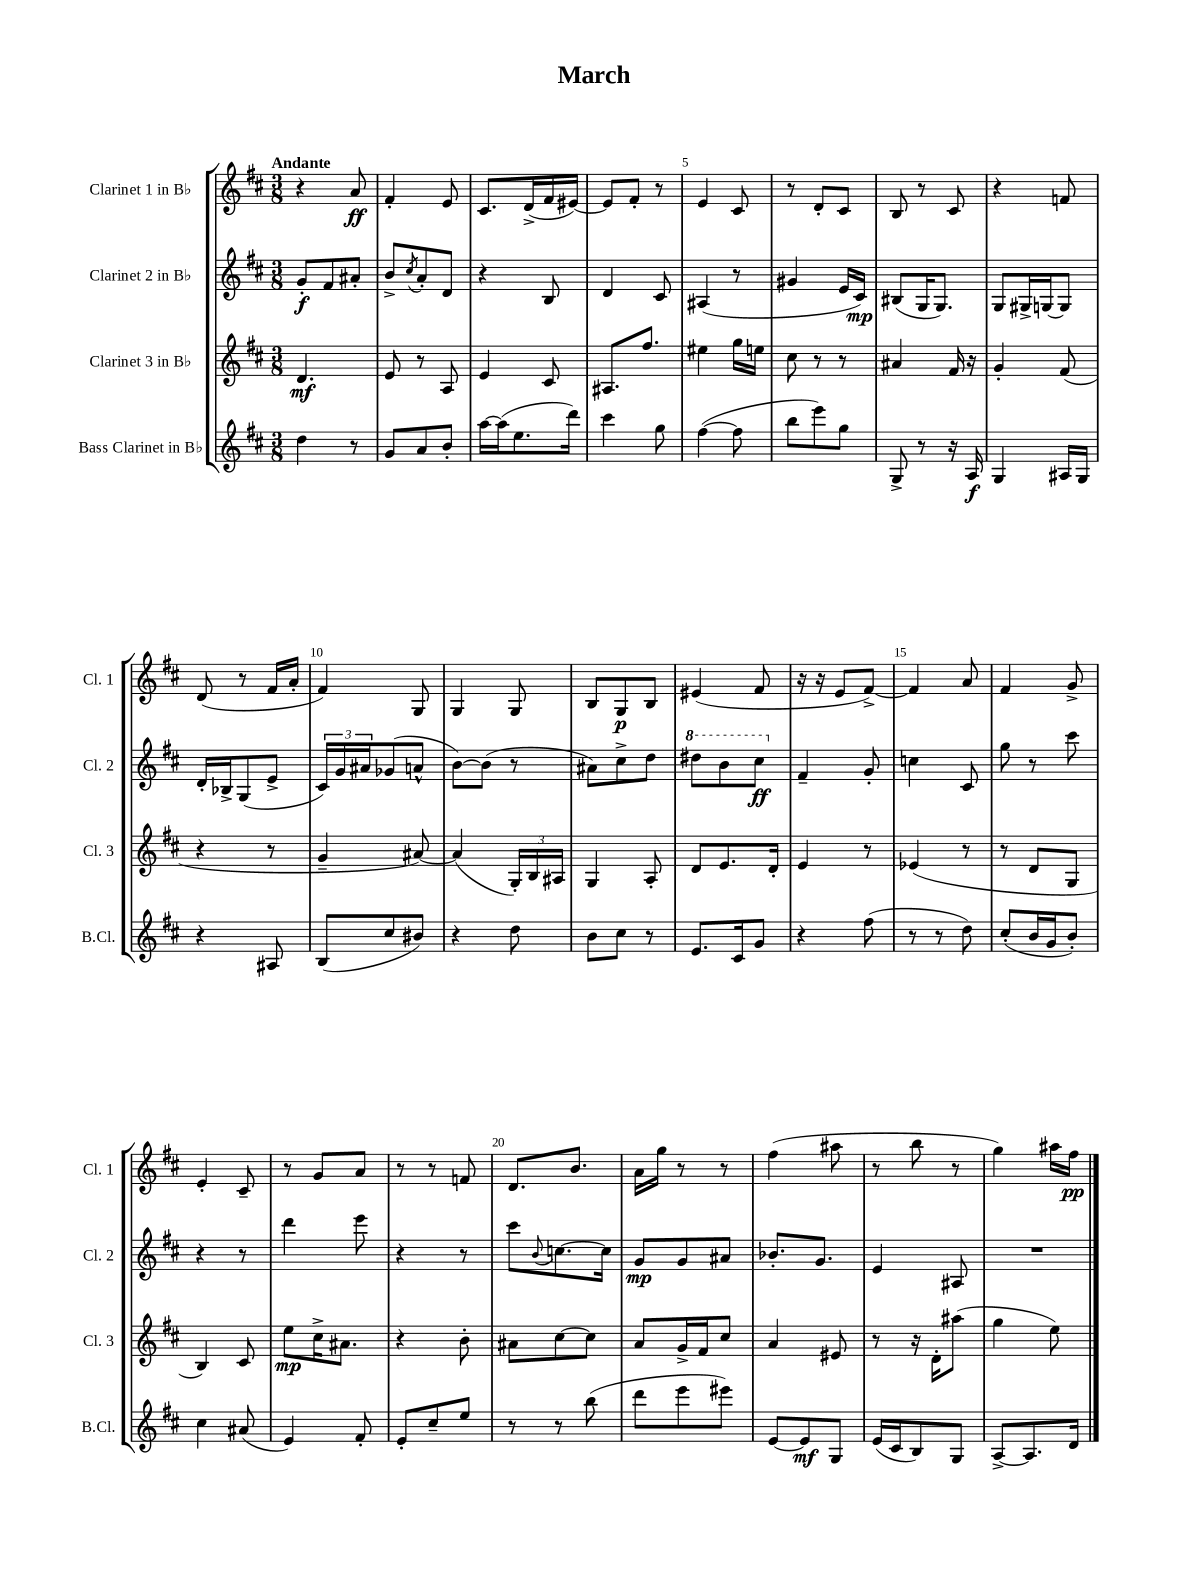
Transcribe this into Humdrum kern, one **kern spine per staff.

**kern	**kern	**kern	**kern
*staff4	*staff3	*staff2	*staff1
*clefG2	*clefG2	*clefG2	*clefG2
*k[f#c#]	*k[f#c#]	*k[f#c#]	*k[f#c#]
*M3/8	*M3/8	*M3/8	*M3/8
4dd\	4.d/	8g'/L	4r
.	.	8f#/	.
8r	.	8a#'/J	8a/
=	=	=	=
8g/L	8e/	8b^/L	4f#'/
.	.	8qcc#/	.
8a/	8r	8a'/	.
8b'/J	8A/	8d/J	8e/
=	=	=	=
[16aa\LL	4e/	4r	8.c#/L
(16aa\]J	.	.	.
8.ee\	.	.	.
.	.	.	(16d^/L
.	8c#/	8B/	16f#/
16ddd\Jk)	.	.	[16e#/JJ)
=	=	=	=
4ccc#\	8.A#/L	4d/	8e#/]L
.	.	.	8f#'/J
.	8.ff#/J	.	.
8gg\	.	8c#/	8r
=	=	=	=
([4ff#\	4ee#\	(4A#/	4e/
8ff#\]	16gg\LL	8r	8c#/
.	16ee\JJ	.	.
=	=	=	=
8bb\L	8cc#\	4g#/	8r
8eee\)	8r	.	8d'/L
8gg\J	8r	16e/LL	8c#/J
.	.	16c#/JJ)	.
=	=	=	=
8G^/	4a#/	(8B#/L	8B/
8r	.	16G/K	8r
.	.	8.G/J)	.
16r	16f#/	.	8c#/
16A/	16r	.	.
=	=	=	=
4G/	4g'/	8G/L	4r
.	.	16G#^/L	.
.	.	[16G/J	.
16A#/LL	(8f#/	8G/]J	8f/
16G/JJ	.	.	.
=	=	=	=
4r	4r	16d'/LL	(8d/
.	.	16B-^/J	.
.	.	(8G/	8r
8A#/	8r	8e^/J	16f#/LL
.	.	.	16a'/JJ
=	=	=	=
(8B/L	4g~/	24c#/LL)	4f#/)
.	.	24g/	.
.	.	24a#/J	.
8cc#/	.	(8g-/	.
8b#/J)	[8a#/)	8a^^/J	8G/
=	=	=	=
4r	(4a#/]	[8b\L)	4G/
.	.	(8b\]J	.
8dd\	24G'/LL)	8r	8G/
.	24B/	.	.
.	24A#/JJ	.	.
=	=	=	=
8b\L	4G/	8a#\L)	8B/L
8cc#\J	.	8cc#^\	8G/
8r	8A'/	8dd\J	8B/J
=	=	=	=
8.e/L	8d/L	8ddd#\L	(4e#/
.	8.e/	8bb\	.
16c#/k	.	.	.
8g/J	.	8ccc#\J	8f#/
.	16d'/Jk	.	.
=	=	=	=
4r	4e/	4f#~/	16r
.	.	.	16r
.	.	.	8e/L
(8ff#\	8r	8g'/	[8f#^/J)
=	=	=	=
8r	(4e-/	4cc\	4f#/]
8r	.	.	.
8dd\)	8r	8c#/	8a/
=	=	=	=
(8cc#'/L	8r	8gg\	4f#/
16b/L	8d/L	8r	.
16g/J	.	.	.
8b'/J)	8G/J	8ccc#\	8g^/
=	=	=	=
4cc#\	4B/)	4r	4e'/
(8a#/	8c#/	8r	8c#~/
=	=	=	=
4e/)	8ee\L	4ddd\	8r
.	16cc#^\K	.	8g/L
.	8.a#\J	.	.
8f#'/	.	8eee\	8a/J
=	=	=	=
8e'/L	4r	4r	8r
8cc#~/	.	.	8r
8ee/J	8b'\	8r	8f/
=	=	=	=
8r	8a#\L	8ccc#\L	8.d/L
.	.	8qqb/	.
8r	[8cc#\	[8.cc\	.
.	.	.	8.b/J
(8bb\	8cc#\]J	.	.
.	.	16cc\]Jk	.
=	=	=	=
8ddd\L	8a/L	8g/L	16a\LL
.	.	.	16gg\JJ
8eee\	16g^/L	8g/	8r
.	16f#/J	.	.
8eee#\J)	8cc#/J	8a#/J	8r
=	=	=	=
[8e/L	4a/	8.b-'/L	(4ff#\
8e/]	.	.	.
.	.	8.g/J	.
8G/J	8e#/	.	8aa#\
=	=	=	=
(16e/LL	8r	4e/	8r
16c#/J	.	.	.
8B/)	16r	.	8bb\
.	16d'\LK	.	.
8G/J	(8aa#\J	8A#/	8r
=	=	=	=
[8A^/L	4gg\	4.r	4gg\)
8.A/]	.	.	.
.	8ee\)	.	16aa#\LL
16d/Jk	.	.	16ff#\JJ
==	==	==	==
*-	*-	*-	*-
